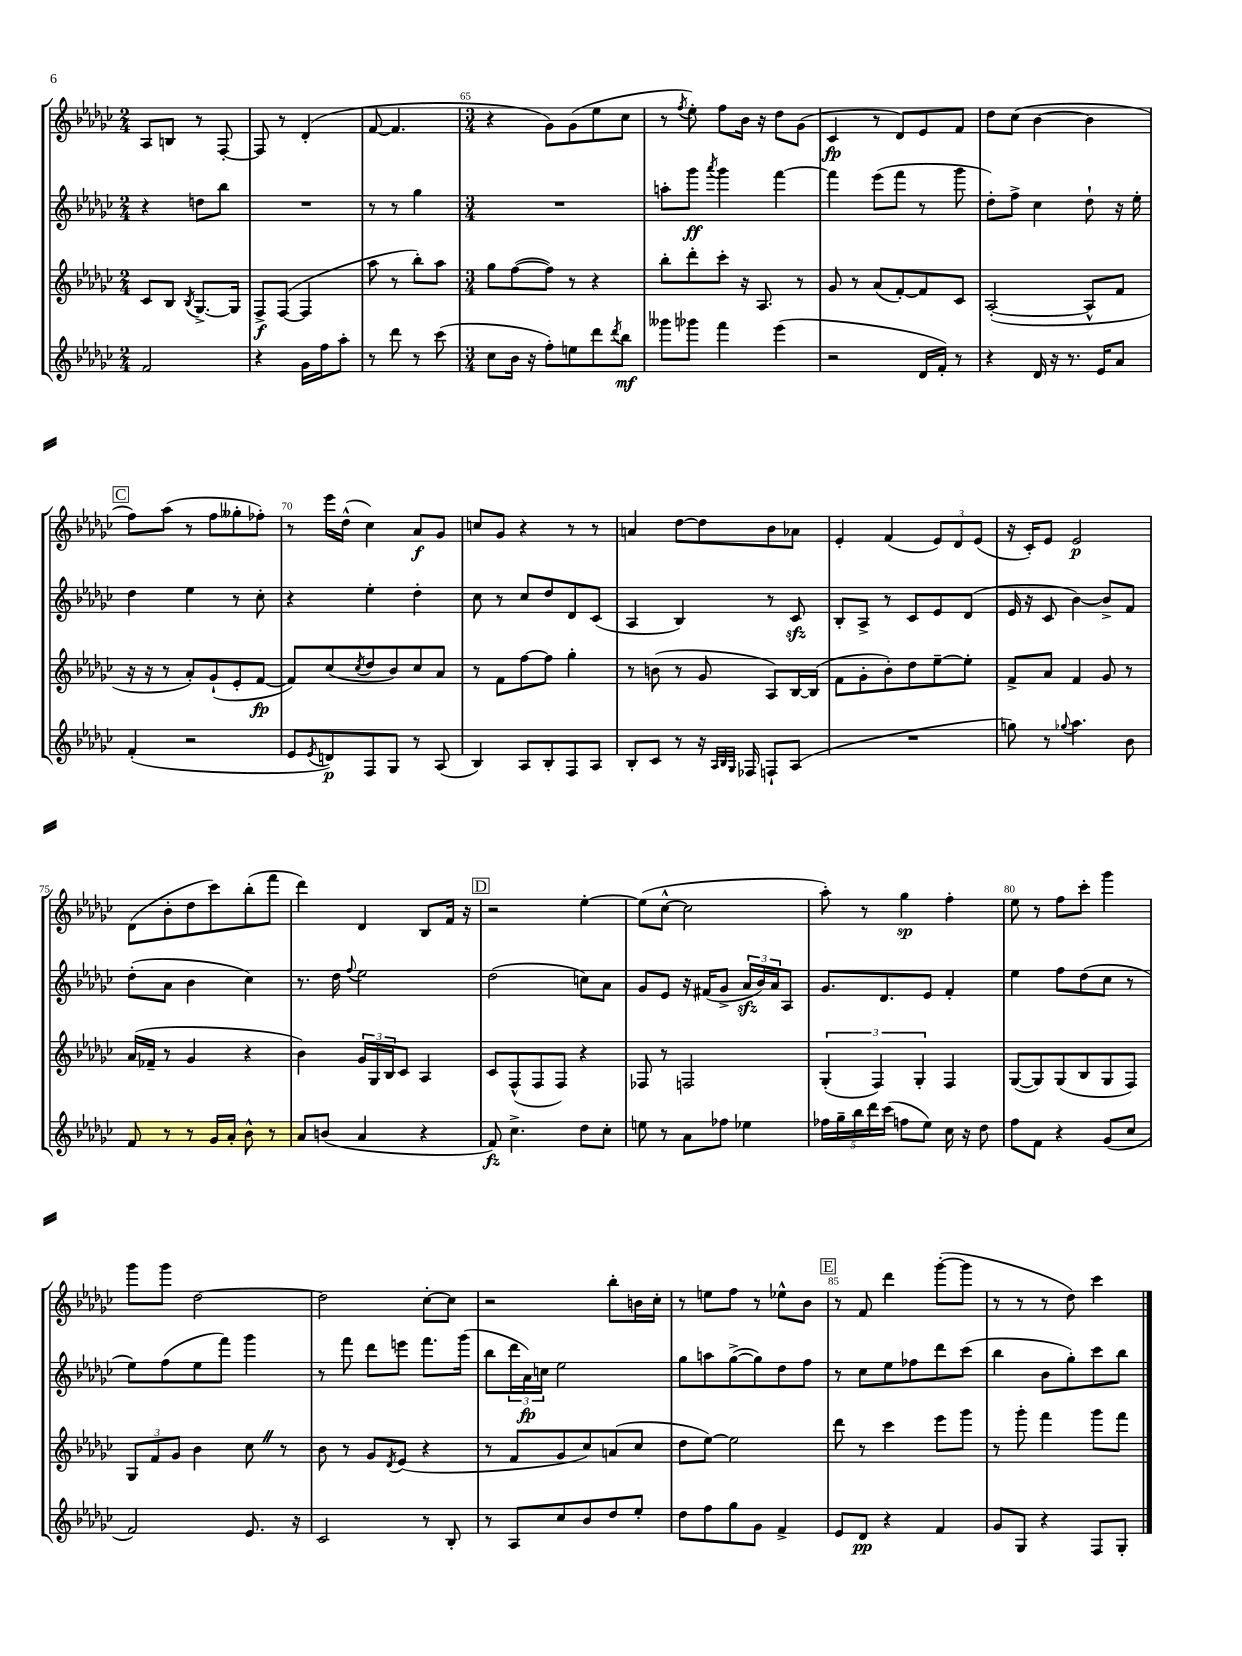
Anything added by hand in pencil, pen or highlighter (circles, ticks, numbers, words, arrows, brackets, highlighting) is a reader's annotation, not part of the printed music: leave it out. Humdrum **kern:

**kern	**dynam	**kern	**dynam	**kern	**dynam	**kern	**dynam
*part4	*part4	*part3	*part3	*part2	*part2	*part1	*part1
*staff4	*staff4	*staff3	*staff3	*staff2	*staff2	*staff1	*staff1
*clefG2	*	*clefG2	*	*clefG2	*	*clefG2	*
*k[b-e-a-d-g-c-]	*	*k[b-e-a-d-g-c-]	*	*k[b-e-a-d-g-c-]	*	*k[b-e-a-d-g-c-]	*
*M2/4	*	*M2/4	*	*M2/4	*	*M2/4	*
=62	=62	=62	=62	=62	=62	=62	=62
2f/	.	8c-/L	.	4r	.	8A-/L	.
.	.	8B-/J	.	.	.	8Bn/J	.
.	.	8qB-/	.	.	.	.	.
.	.	[8.G-^/L	.	8ddn\L	.	8r	.
.	.	.	.	8bb-\J	.	[8F'/	.
.	.	16G-/Jk]	.	.	.	.	.
=63	=63	=63	=63	=63	=63	=63	=63
4r	.	8F^/L	f	2r	.	8F/]	.
.	.	([8F/J	.	.	.	8r	.
16g-\LL	.	4F/]	.	.	.	(4d-'/	.
16ff\J	.	.	.	.	.	.	.
8aa-'\J	.	.	.	.	.	.	.
=64	=64	=64	=64	=64	=64	=64	=64
8r	.	8aa-\	.	8r	.	[8f/	.
8ddd-\	.	8r	.	8r	.	4.f/]	.
8r	.	8bb-'\L)	.	4gg-\	.	.	.
(8ccc-\	.	8aa-\J	.	.	.	.	.
=65	=65	=65	=65	=65	=65	=65	=65
*M3/4	*	*M3/4	*	*M3/4	*	*M3/4	*
8cc-\L	.	8gg-\L	.	2.r	.	4r	.
16b-\Jk	.	([8ff\	.	.	.	.	.
16r	.	.	.	.	.	.	.
8ff'\L)	.	8ff\J])	.	.	.	8g-\L)	.
8een\	.	8r	.	.	.	(8g-\	.
8ddd-\	.	4r	.	.	.	8ee-\	.
8qddd-/	.	.	.	.	.	.	.
8bb-\J	mf	.	.	.	.	8cc-\J	.
=66	=66	=66	=66	=66	=66	=66	=66
8ggg--X\L	.	8bb-'\L	.	8aan'\L	.	8r	.
.	.	.	.	.	.	8qff/	.
8ggg-X\J	.	8ddd-'\	.	8ggg-\J	ff	8ee-'\)	.
.	.	.	.	8qaaa-/	.	.	.
4fff\	.	8ccc-'\J	.	4ggg-\	.	8ff\L	.
.	.	16r	.	.	.	16b-\Jk	.
.	.	8.A-/	.	.	.	16r	.
(4eee-\	.	.	.	[4fff\	.	8dd-\L	.
.	.	8r	.	.	.	(8g-\J	.
=67	=67	=67	=67	=67	=67	=67	=67
2r	.	8g-/	.	4fff\]	.	4c-/	fp
.	.	8r	.	.	.	.	.
.	.	(8a-/L	.	(8eee-\L	.	8r	.
.	.	[8f'/)	.	8fff\J	.	8d-/L)	.
16d-/LL	.	8f/]	.	8r	.	8e-/	.
16f'/JJ)	.	.	.	.	.	.	.
8r	.	8c-/J	.	8ggg-\	.	8f/J	.
=68	=68	=68	=68	=68	=68	=68	=68
4r	.	([2A-'/	.	8dd-'\L)	.	8dd-\L	.
.	.	.	.	8ff^\J	.	(8cc-\J	.
16d-/	.	.	.	4cc-\	.	[4b-\	.
16r	.	.	.	.	.	.	.
8.r	.	.	.	.	.	.	.
.	.	8A-^^/L]	.	8dd-`\	.	4b-\]	.
16e-/KL	.	.	.	.	.	.	.
8a-/J	.	8f/J	.	16r	.	.	.
.	.	.	.	16ee-'\	.	.	.
!!LO:LB:g=z
!!LO:REH:place=s1:t=C
=69	=69	=69	=69	=69	=69	=69	=69
(4f'/	.	16r	.	4dd-\	.	8ff\L)	.
.	.	16r	.	.	.	.	.
.	.	8r	.	.	.	(8aa-\J	.
2r	.	8a-'/L)	.	4ee-\	.	8r	.
.	.	(8g-`/	.	.	.	8ff\L	.
.	.	8e-'/	.	8r	.	8gg--X'\	.
.	.	[8f/J	fp	8cc-'\	.	8ff-X'\J)	.
=70	=70	=70	=70	=70	=70	=70	=70
8e-/L	.	8f/L])	.	4r	.	8r	.
8qe-/	.	.	.	.	.	.	.
8dn/)	p	(8cc-/	.	.	.	16eee-\LL	.
.	.	.	.	.	.	(16dd-^^\JJ	.
.	.	8qcc-/	.	.	.	.	.
8F/	.	8dd-/	.	4ee-'\	.	4cc-\)	.
8G-/J	.	8b-/)	.	.	.	.	.
8r	.	8cc-/	.	4dd-'\	.	8a-/L	f
(8A-/	.	8a-/J	.	.	.	8g-/J	.
=71	=71	=71	=71	=71	=71	=71	=71
4B-/)	.	8r	.	8cc-\	.	8ccn/L	.
.	.	8f\L	.	8r	.	8g-/J	.
8A-/L	.	[8ff\	.	8cc-/L	.	4r	.
8B-'/	.	8ff\J]	.	8dd-/	.	.	.
8F/	.	4gg-'\	.	8d-/	.	8r	.
8A-/J	.	.	.	(8c-/J	.	8r	.
=72	=72	=72	=72	=72	=72	=72	=72
8B-'/L	.	8r	.	4A-/	.	4an/	.
8c-/J	.	(8bn\	.	.	.	.	.
8r	.	8r	.	4B-/)	.	[8dd-\L	.
16r	.	8g-/	.	.	.	8dd-\]	.
32qqA-/LLL	.	.	.	.	.	.	.
32qqB-/	.	.	.	.	.	.	.
32qqG-/JJJ	.	.	.	.	.	.	.
16F-X/	.	.	.	.	.	.	.
8Fn`/L	.	8A-/L)	.	8r	.	8b-\	.
(8A-/J	.	[16B-/L	.	8c-zz/	.	8a-X\J	.
.	.	(16B-/JJ]	.	.	.	.	.
=73	=73	=73	=73	=73	=73	=73	=73
2.r	.	8f\L	.	8B-'/L	.	4e-'/	.
.	.	8g-'\	.	8A-^/J	.	.	.
.	.	8b-'\)	.	8r	.	(4f/	.
.	.	8dd-\	.	8c-/L	.	.	.
.	.	[8ee-~\	.	8e-/	.	12e-/L)	.
.	.	.	.	.	.	12d-/	.
.	.	8ee-'\J]	.	(8d-/J	.	.	.
.	.	.	.	.	.	(12e-/J	.
=74	=74	=74	=74	=74	=74	=74	=74
8ggn\)	.	8f^/L	.	16e-/	.	16r	.
.	.	.	.	16r	.	16c-'/KL)	.
8r	.	8a-/J	.	8c-/	.	8e-/J	.
8qqgg-X/	.	.	.	.	.	.	.
4.aa-\	.	4f/	.	[4b-\)	.	2e-/	p
.	.	8g-/	.	8b-^/L]	.	.	.
8b-\	.	8r	.	8f/J	.	.	.
!!LO:LB:g=z
=75	=75	=75	=75	=75	=75	=75	=75
8f/	.	(16a-/LL	.	(8dd-'\L	.	(8d-\L	.
.	.	16f-X~/JJ	.	.	.	.	.
8r	.	8r	.	8a-\J	.	8b-'\	.
8r	.	4g-/	.	4b-\	.	8dd-\	.
16g-/LL	.	.	.	.	.	8ccc-\)	.
16a-'/JJ	.	.	.	.	.	.	.
8b-^^\	.	4r	.	4cc-\)	.	(8bb-'\	.
8r	.	.	.	.	.	8fff\J	.
=76	=76	=76	=76	=76	=76	=76	=76
8a-/L	.	4b-\)	.	8.r	.	4ddd-\)	.
(8bn/J	.	.	.	.	.	.	.
.	.	.	.	16dd-\	.	.	.
.	.	.	.	8qqff/	.	.	.
4a-/	.	24g-/LL	.	2ee-\	.	4d-/	.
.	.	24G-/	.	.	.	.	.
.	.	24B-/J	.	.	.	.	.
.	.	8c-/J	.	.	.	.	.
4r	.	4A-/	.	.	.	8B-/L	.
.	.	.	.	.	.	16f/Jk	.
.	.	.	.	.	.	16r	.
!!LO:REH:place=s1:t=D
=77	=77	=77	=77	=77	=77	=77	=77
8f/)	fz	8c-/L	.	(2dd-\	.	2r	.
4.cc-^\	.	(8F^^/	.	.	.	.	.
.	.	8F/	.	.	.	.	.
.	.	8F/J)	.	.	.	.	.
8dd-\L	.	4r	.	8ccn\L)	.	[4ee-'\	.
8cc-'\J	.	.	.	8a-\J	.	.	.
=78	=78	=78	=78	=78	=78	=78	=78
8een\	.	8F-X/	.	8g-/L	.	(8ee-\L]	.
8r	.	8r	.	8e-/J	.	[8cc-^^\J	.
8a-\L	.	2Fn/	.	16r	.	2cc-\]	.
.	.	.	.	(16f#X/KL	.	.	.
8ff-X\J	.	.	.	8g-^/J	.	.	.
4ee-X\	.	.	.	24a-zz/LL	.	.	.
.	.	.	.	24b-/)	.	.	.
.	.	.	.	24a-/J	.	.	.
.	.	.	.	8A-/J	.	.	.
=79	=79	=79	=79	=79	=79	=79	=79
20ff-X\LL	.	(6G-'/	.	8.g-/L	.	8aa-'\)	.
20gg-~\	.	.	.	.	.	.	.
20bb-\	.	.	.	.	.	.	.
.	.	.	.	.	.	8r	.
20ddd-\	.	.	.	.	.	.	.
.	.	6F/)	.	.	.	.	.
.	.	.	.	8.d-/	.	.	.
(20ccc-\JJ	.	.	.	.	.	.	.
8ffn\L	.	.	.	.	.	4gg-\	sp
.	.	6G-'/	.	.	.	.	.
8ee-\J)	.	.	.	8e-/J	.	.	.
16cc-\	.	4F/	.	4f'/	.	4ff'\	.
16r	.	.	.	.	.	.	.
8dd-\	.	.	.	.	.	.	.
=80	=80	=80	=80	=80	=80	=80	=80
8ff\L	.	([8G-/L	.	4ee-\	.	8ee-\	.
8f\J	.	8G-/])	.	.	.	8r	.
4r	.	(8G-/	.	8ff\L	.	8ff\L	.
.	.	8B-/	.	(8dd-\	.	8ccc-'\J	.
(8g-/L	.	8G-/	.	8cc-\J	.	4ggg-\	.
8cc-/J	.	8F/J)	.	8r	.	.	.
!!LO:LB:g=z
=81	=81	=81	=81	=81	=81	=81	=81
2f/)	.	12G-/L	.	8ee-\L)	.	8ggg-\L	.
.	.	12f/	.	.	.	.	.
.	.	.	.	(8ff\	.	8ggg-\J	.
.	.	12g-/J	.	.	.	.	.
.	.	4b-\	.	8ee-\	.	[2dd-\	.
.	.	.	.	8fff\J)	.	.	.
8.e-/	.	8cc-Z\	.	4ggg-\	.	.	.
.	.	8r	.	.	.	.	.
16r	.	.	.	.	.	.	.
=82	=82	=82	=82	=82	=82	=82	=82
2c-/	.	8b-\	.	8r	.	2dd-\]	.
.	.	8r	.	8fff\	.	.	.
.	.	8g-/L	.	8ddd-\L	.	.	.
.	.	8qd-/	.	.	.	.	.
.	.	(8e-/J	.	8eeen\J	.	.	.
8r	.	4r	.	8.fff\L	.	[8cc-'\L	.
8B-'/	.	.	.	.	.	8cc-\J]	.
.	.	.	.	(16ggg-\Jk	.	.	.
=83	=83	=83	=83	=83	=83	=83	=83
8r	.	8r	.	8bb-\L	.	2r	.
8A-/L	.	8f/L	.	24ddd-\L	.	.	.
.	.	.	.	24a-\)	fp	.	.
.	.	.	.	24ccn\JJ	.	.	.
8cc-/	.	8g-/	.	2ee-\	.	.	.
8b-/	.	8cc-/)	.	.	.	.	.
8dd-/	.	(8an/	.	.	.	8bb-'\L	.
8ee-'/J	.	8cc-/J	.	.	.	16bn\L	.
.	.	.	.	.	.	16cc-'\JJ	.
=84	=84	=84	=84	=84	=84	=84	=84
8dd-\L	.	8dd-\L	.	8gg-\L	.	8r	.
8ff\	.	[8ee-\J)	.	8aan\	.	8een\L	.
8gg-\	.	2ee-\]	.	([8gg-^\	.	8ff\J	.
8g-\J	.	.	.	8gg-\])	.	8r	.
4f^/	.	.	.	8dd-\	.	8ee-X^^\L	.
.	.	.	.	8ff\J	.	8b-\J	.
!!LO:REH:place=s1:t=E
=85	=85	=85	=85	=85	=85	=85	=85
8e-/L	.	8ddd-\	.	8r	.	8r	.
8d-/J	pp	8r	.	8cc-\L	.	8f/	.
4r	.	4ccc-\	.	8ee-\	.	4ddd-\	.
.	.	.	.	8ff-X\	.	.	.
4f/	.	8eee-\L	.	8ddd-\	.	([8ggg-'\L	.
.	.	8ggg-\J	.	(8ccc-\J	.	8ggg-\J]	.
=86	=86	=86	=86	=86	=86	=86	=86
8g-/L	.	8r	.	4bb-\	.	8r	.
8G-/J	.	8ggg-'\	.	.	.	8r	.
4r	.	4fff\	.	8b-\L	.	8r	.
.	.	.	.	8gg-'\)	.	8dd-\)	.
8F/L	.	8ggg-\L	.	8ccc-\	.	4ccc-\	.
8G-'/J	.	8fff\J	.	8bb-\J	.	.	.
==	==	==	==	==	==	==	==
*-	*-	*-	*-	*-	*-	*-	*-
